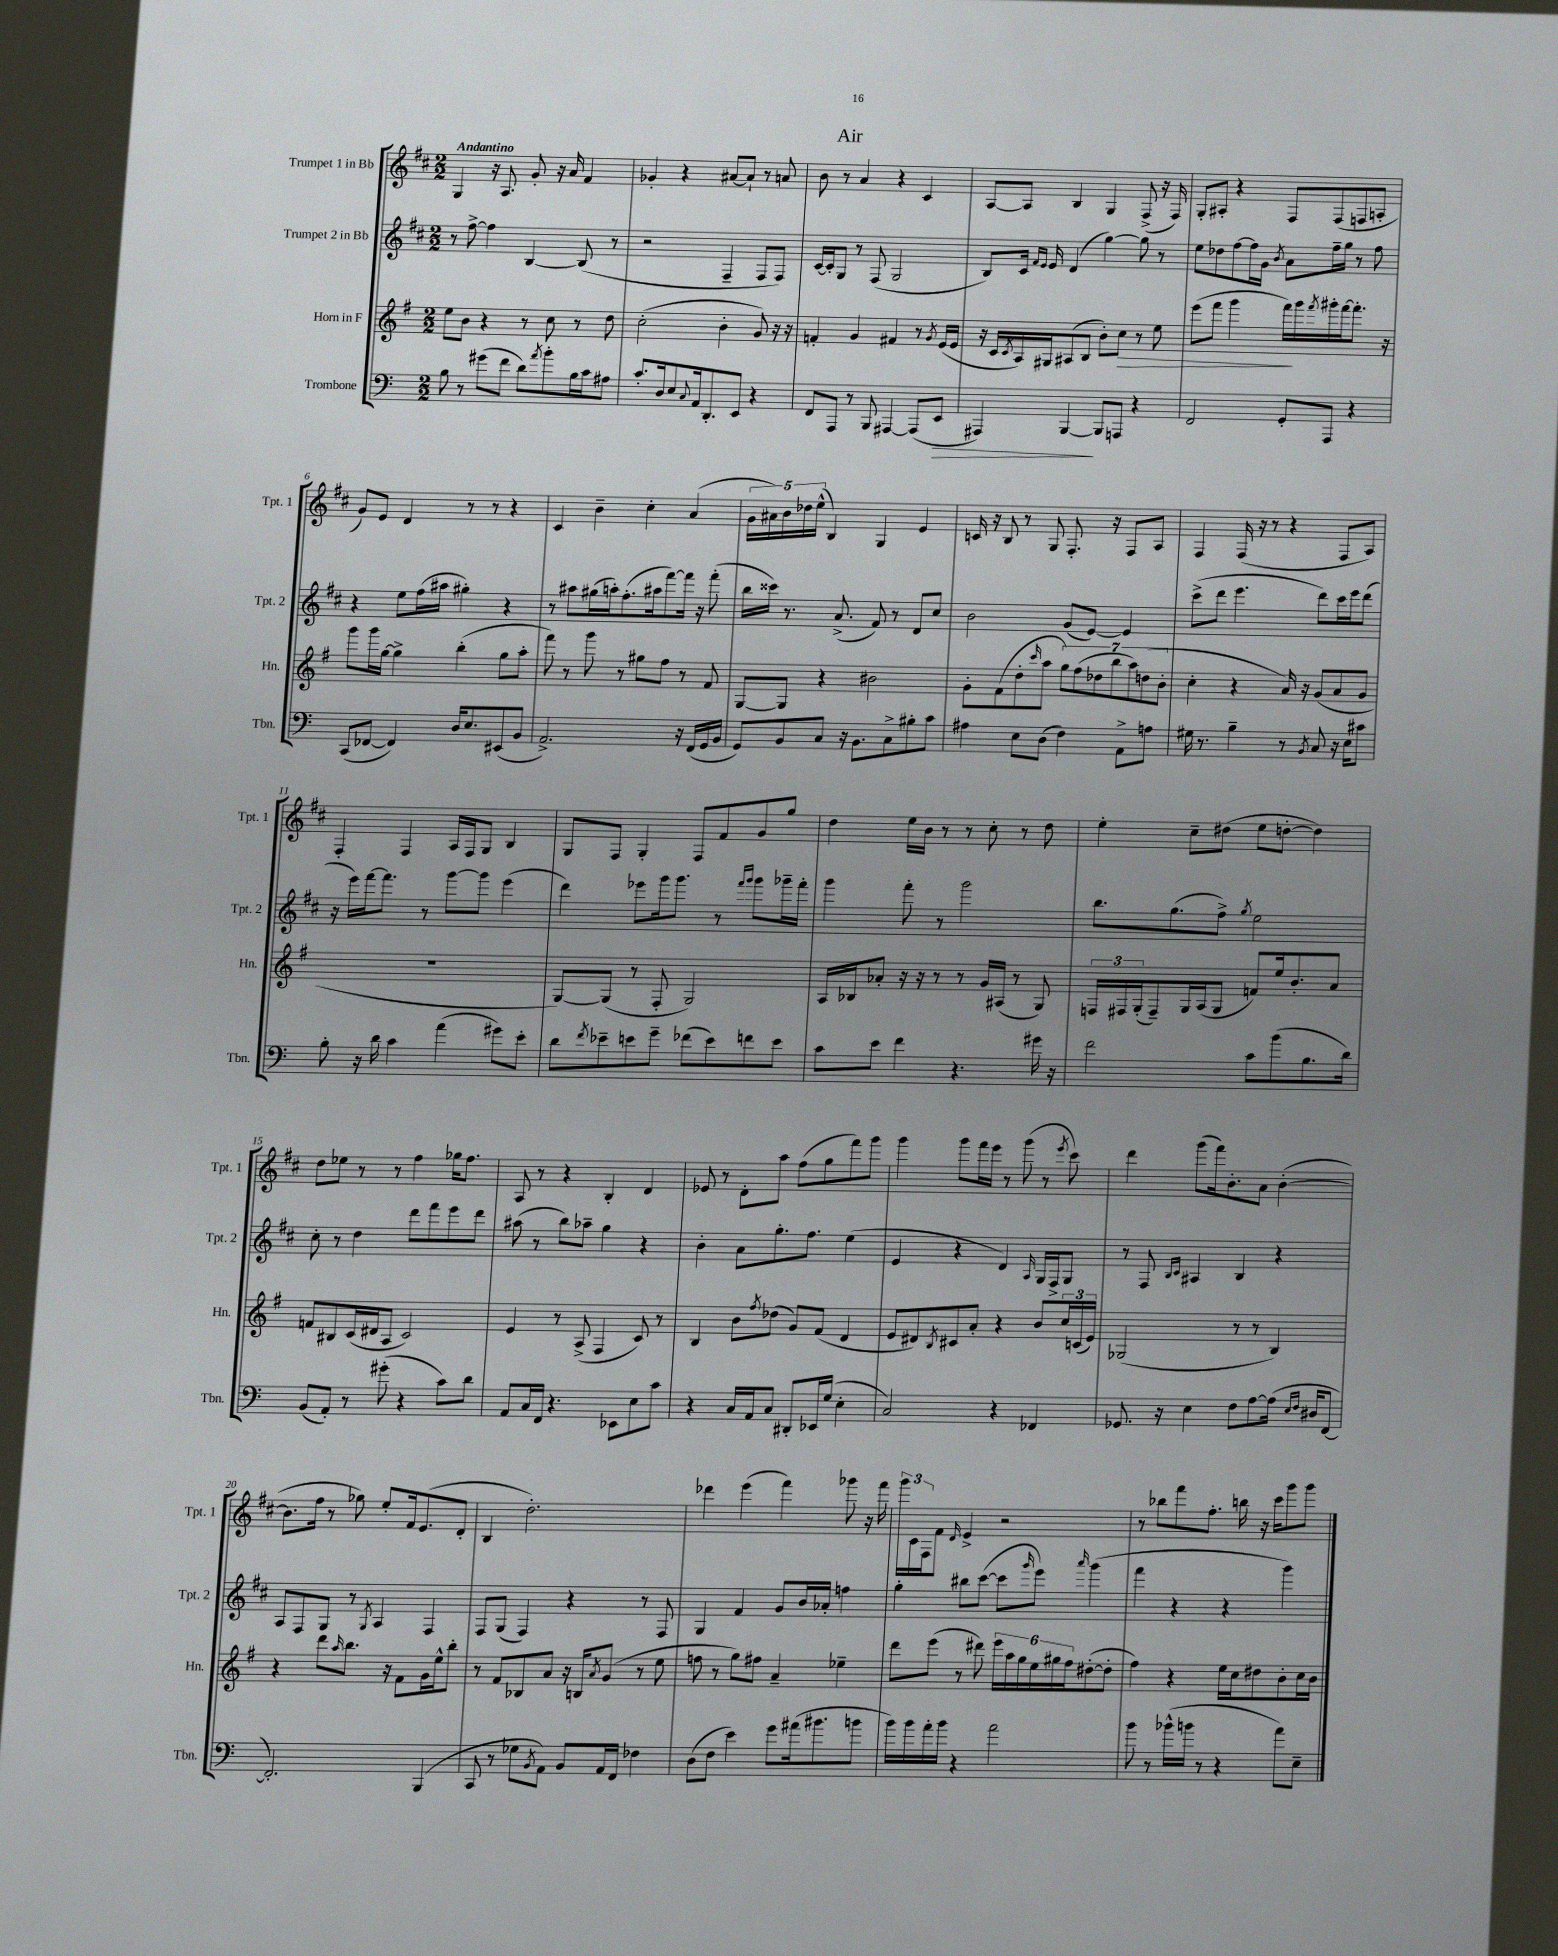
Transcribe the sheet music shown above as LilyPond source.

\header { title = "Air" }
<<
\new StaffGroup <<
\new Staff = "s0" \with { instrumentName = "Trumpet 1 in Bb" shortInstrumentName = "Tpt. 1" } {
    \clef treble \key d \major \numericTimeSignature \time 2/2 \tempo "Andantino"
    g4 r16 a8. g'8-. r16 a'16 fis'4 |
    ges'4-. r4 ais'8~ ais'8-! r8 a'8 |
    b'8 r8 a'4 r4 cis'4 |
    a8~ a8 b4 g4 fis8->( r16 fis16) |
    g8-. ais8-. r4 fis8 fis8( f8 a8-. |
    g'8) e'8 d'4 r8 r8 r4 |
    cis'4 b'4-- cis''4-. a'4( |
    \tuplet 5/4 { g'16 ais'16) b'16 des''16 e''16-^( } b4) g4 e'4 |
    c'16 r16 b8 r8 g8 fis8.-. r16 fis8 a8 |
    fis4 fis16( r16 r8 r4 fis8 a8) |
    fis4-. fis4 a16 fis16 g8 b4 |
    g8 fis8 g4-. fis8 fis'8 g'8 g''8 |
    d''4 e''16 b'16 r8 r8 cis''8-. r8 d''8 |
    e''4-. cis''8-- dis''8( e''8 d''8~-. d''4) |
    d''8 ees''8 r8 r8 fis''4 ges''16 fis''8. |
    a8 r8 r4 b4-. d'4 |
    ees'8 r8 d'8-. a''8 fis''8( g''8 fis'''8) g'''8 |
    g'''4 g'''8 fis'''16 e'''16 r8 g'''8( r8 \acciaccatura { e'''8 } cis'''8) |
    d'''4 g'''8( fis'''16) b'8.-. a'8 b'4~-.( |
    b'8. fis''16 r8 ges''8) e''8-. fis'16 e'8.( d'8-. |
    b4 d''2.-.) |
    des'''4 e'''4( fis'''4) ges'''8 r16 fis'''16 |
    \tuplet 3/2 { g'''16 cis'16 fis16 } fis'8 \grace { d'16 } e'4-> r2 |
    r8 bes''8 fis'''8 fis''8.-. b''16 r16 cis'''16 g'''8 g'''8 \bar "|." |
}
\new Staff = "s1" \with { instrumentName = "Trumpet 2 in Bb" shortInstrumentName = "Tpt. 2" } {
    \clef treble \key d \major \numericTimeSignature \time 2/2
    r8 fis''8~-> fis''4 b4~ b8( r8 |
    r2 fis4-- fis8 fis8) |
    cis'16~ cis'16-. g8 r8 fis8( g2 |
    b8) cis'16 \grace { fis'16 e'16 } e'16 d'4( g''4~) g''8 r8 |
    e''8 des''8 fis''8~ fis''16 g'16 \acciaccatura { b'8 } a'8 fis''16-- g''16 r8 fis''8 |
    r4 e''8 fis''16( ais''16 gis''4-.) r4 |
    r8 ais''8 gis''16( a''16-.) fis''8.-.( ais''16 fis'''8~) fis'''16 r16 fis'''8-.( |
    b''16 cisis'''16) r8. a'8.->( fis'8) r8 d'8 cis''8 |
    b'2 g'8( e'8~) e'4 |
    cis'''8->( d'''8 e'''4. d'''8) cis'''16 e'''16 d'''8( |
    r16 e'''16) fis'''16~ fis'''8. r8 g'''8~ g'''8 e'''4( |
    d'''4) ees'''8 g'''16 g'''8. r8 \grace { fis'''16 g'''16 } g'''8 ges'''16-- fis'''16-. |
    g'''4 fis'''8-. r8 g'''2 |
    b''8. g''8.( fis''8->) \acciaccatura { g''8 } e''2 |
    cis''8-. r8 d''4 d'''8 fis'''8 e'''8 d'''8 |
    ais''8( r8 b''8) aes''8-- g''4 r4 |
    b'4-. a'8 g''8.-. fis''8. e''4( |
    e'4 r4 d'4) \grace { a16 } g16 fis16-> g8 |
    r8 fis8 \grace { b16 cis'16 } ais4 b4 r4 |
    a8 fis8 g8 r8 \acciaccatura { g8 } a4 fis4 |
    fis8 g8( fis4) r4 r8 fis8 |
    g4 fis'4 g'8 b'16 aes'16-. f''4 |
    g''4-. bis''8 cis'''8~( cis'''8 \grace { g'''16 } e'''8) \grace { a'''16 } g'''4( |
    fis'''4 r4 r4 g'''4) \bar "|." |
}
\new Staff = "s2" \with { instrumentName = "Horn in F" shortInstrumentName = "Hn." } {
    \clef treble \key g \major \numericTimeSignature \time 2/2
    e''8 b'8 r4 r8 c''8 r8 d''8 |
    c''2-.( b'4-. g'8) r16 r16 |
    f'4-. g'4 fis'4 r8 \acciaccatura { g'8 } e'16( e'16 |
    r16 c'16 \acciaccatura { c'8 } a16) gis16 ais8( b8 b'8-.) c''8\> r8 e''8 |
    e'''8( fis'''8 g'''4 fis'''16\!) g'''16 \acciaccatura { fis'''8 } gis'''16-. fis'''16~ fis'''8.-. r16 |
    g'''8 g'''16 g''16~ g''4-> b''4-.( g''8 a''8-. |
    fis'''8) r8 g'''8 r8 gis''8 fis''8 r8 fis'8 |
    g8~ g8 r4 bis'2 |
    g'8-. fis'8( d''8-. \grace { c'''16 } a''8 \tuplet 7/4 { g''8) fis''8( des''8 b''8 a''8) d''8( b'8-. } |
    c''4-. r4 a'16) r16 g'8( a'8 g'8 |
    R1 |
    g8~) g8( r8 fis8-. g2) |
    a16 bes16 aes'8-. r16 r16 r8 r8 g'16 ais16( r8 g8) |
    \tuplet 3/2 { f16 fis16 g16-.( } fis8--) g16 a16( g8 f'8) e''16 b'8.-. a'8 |
    f'8 bis8 c'16( dis'16 a8 c'2) |
    e'4 r8 a8->( fis4 c'8) r8 |
    b4 b'8 \acciaccatura { fis''8 } des''8( g'8) fis'8( d'4 |
    e'8 dis'8) \acciaccatura { b8 } cis'8 a'8-. r4 b'8 \tuplet 3/2 { c''16 c'16( e'16) } |
    ges2( r8 r8 b4) |
    r4 d'''8 \grace { a''16 } b''8. r16 fis'8 g'16 e''16-^ b''8-. |
    r8 fis'8 bes8 a'8 r16 b16 \acciaccatura { a'8 } g'8( r8 e''8 |
    f''8 r8 g''8) fis''8 a'4-- ees''4-- |
    d'''8 e'''8( r8 dis'''8) \tuplet 6/4 { e'''16 a''16 g''16 e''16 gis''16 fis''16 } dis''8~-.( dis''8-. |
    fis''4) r4 e''16 c''16 dis''8 b'8-. c''16 b'16 \bar "|." |
}
\new Staff = "s3" \with { instrumentName = "Trombone" shortInstrumentName = "Tbn." } {
    \clef bass \key c \major \numericTimeSignature \time 2/2
    b8 r8 gis'8( f'8 d'8) \acciaccatura { a'8 } b'8-. b16 c'16 ais8 |
    c'8.-. d16 e8 \appoggiatura { c8 } a,16 d,8.-. e,8 r4 |
    f,8 a,,8 r8 b,,8 ais,,4~ ais,,8( e,8\> |
    ais,,4) b,,4~\! b,,8 a,,8 r4 |
    f,2 g,8-. a,,8 r4 |
    c,8( fes,8~ fes,4) d16 e8. eis,8( b,8 |
    a,2.->) r16 f,16( g,16 b,16 |
    g,8) b,8 c8 r16 b,8. c8-> bis8-. c'8 |
    ais4 e8 d8( f4) a,8-> a8 |
    gis16 r8. b4-- r8 \acciaccatura { b,8 } c8 r16 e16 cis'8 |
    b8-. r16 d'16 c'4 a'4( gis'8) e'8-. |
    d'8 \acciaccatura { f'8 } ees'8-- e'8 g'8-- fes'8( e'8) f'8 e'8 |
    c'8 e'8 f'4 r4. gis'16 r16 |
    f'2 c'8 b'8( b8. d'16) |
    b,8( a,8-.) r8 gis'8-.( r4 c'8) d'8 |
    a,8 c16 f,16 r4. ees,8 e8 c'8 |
    r4 c16 a,16 c8 dis,8-. ees,16 g16( e4-. |
    c2) r4 fes,4 |
    ges,8. r16 e4 f8 a8~ a16( \grace { e16 f16 } dis16 f,8~ |
    f,2.-.) b,,4( |
    c,8 r8 ges8 \acciaccatura { b,8 } a,8) b,8 a,16 f,16 fes4 |
    d8( f8 e'4) g'8 ais'16( bis'8. b'8 |
    b'16) b'16 a'16-. b'16 r4 a'2 |
    b'8 r8 bes'16-^( b'16 r8 r4 a'8) e8-- \bar "|." |
}
>>
>>
